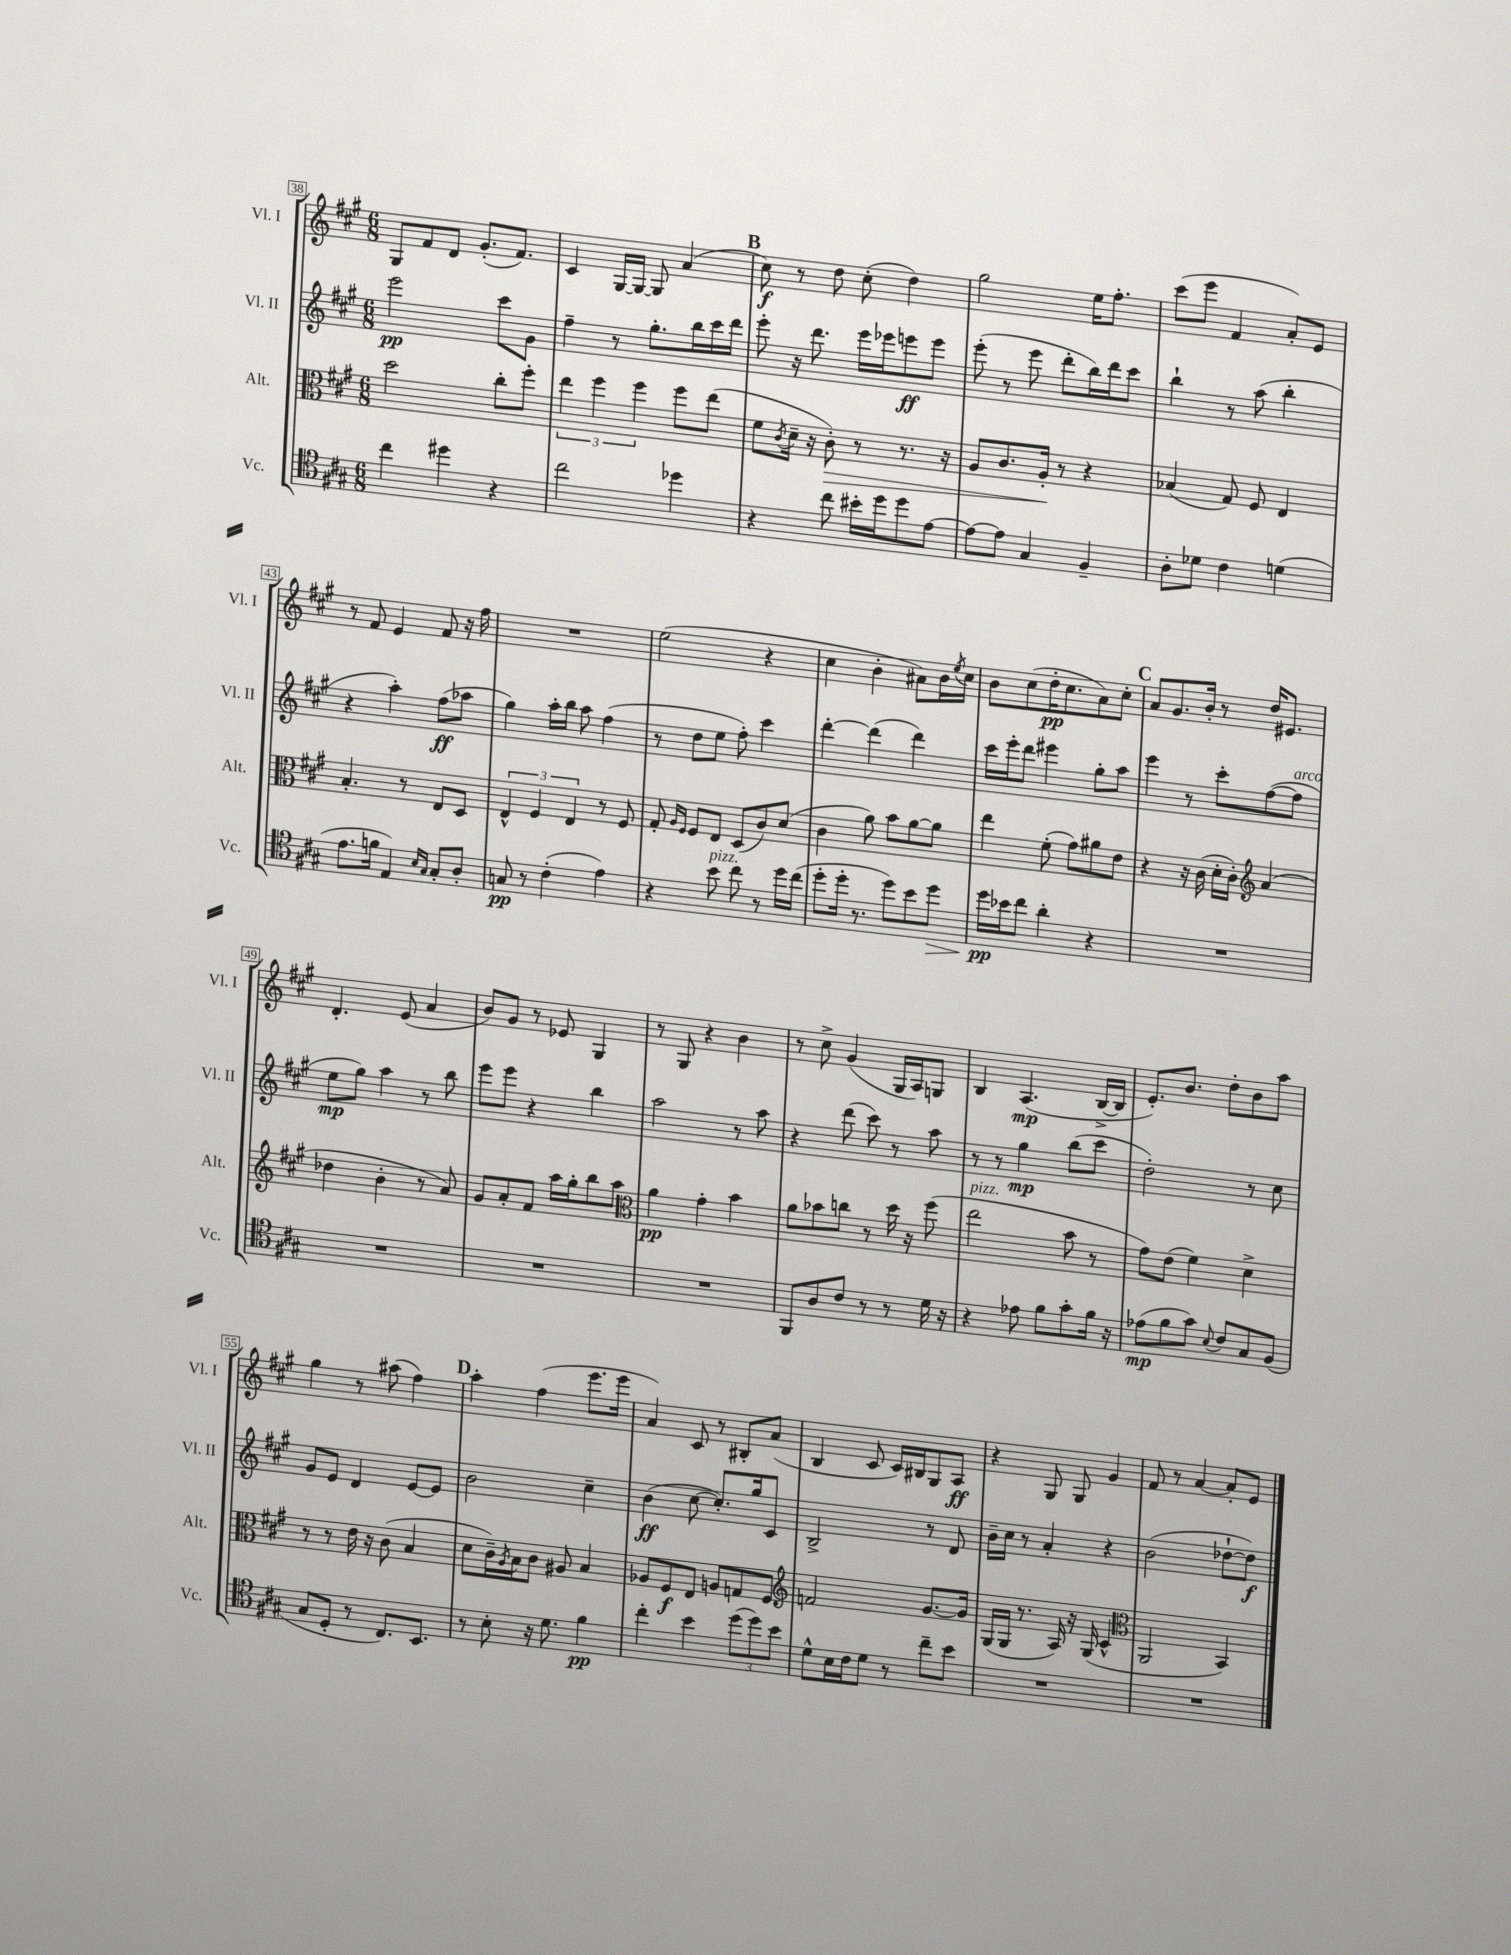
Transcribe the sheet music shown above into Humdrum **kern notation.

**kern	**dynam	**kern	**dynam	**kern	**dynam	**kern	**dynam
*part4	*part4	*part3	*part3	*part2	*part2	*part1	*part1
*staff4	*staff4	*staff3	*staff3	*staff2	*staff2	*staff1	*staff1
*I"Vc.	*	*I"Alt.	*	*I"Vl. II	*	*I"Vl. I	*
*I'Vc.	*	*I'Alt.	*	*I'Vl. II	*	*I'Vl. I	*
*clefC4	*	*clefC3	*	*clefG2	*	*clefG2	*
*k[f#c#g#]	*	*k[f#c#g#]	*	*k[f#c#g#]	*	*k[f#c#g#]	*
*M6/8	*	*M6/8	*	*M6/8	*	*M6/8	*
=38	=38	=38	=38	=38	=38	=38	=38
4cc#\	.	2dd\	.	2eee\	pp	8G#/L	.
.	.	.	.	.	.	8f#/	.
4dd#X\	.	.	.	.	.	8d/J	.
.	.	.	.	.	.	(8.g#'/L	.
4r	.	8cc#'\L	.	8ccc#\L	.	.	.
.	.	.	.	.	.	8.f#/J)	.
.	.	8ff#'\J	.	8g#\J	.	.	.
=39	=39	=39	=39	=39	=39	=39	=39
2cc#\	.	6ee\	.	4ff#~\	.	4c#/	.
.	.	6ff#\	.	.	.	.	.
.	.	.	.	8r	.	[16G#/LL	.
.	.	.	.	.	.	16G#/JJ_	.
.	.	6ff#\	.	.	.	.	.
.	.	.	.	8.gg#'\L	.	8G#/]	.
4dd-X\	.	8ff#\L	.	.	.	(4a/	.
.	.	.	.	16bb\L	.	.	.
.	.	(8ee\J	.	16ccc#\	.	.	.
.	.	.	.	16ddd\JJ	.	.	.
!!LO:REH:place=s1:t=B
=40	=40	=40	=40	=40	=40	=40	=40
4r	.	8f#\L	.	8eee'\	.	8cc#\)	f
.	.	8qc#/	.	.	.	.	.
.	.	16d~\Jk	.	16r	.	8r	.
.	.	16r	.	8.ddd\	.	.	.
!	!	!	!LO:HP:b	!	!	!	!
8cc#\	.	8c#'\)	>	.	.	8dd\	.
16b#X'\LL	.	8r	.	16eee\LL	.	(8cc#'\	.
16dd\J	.	.	.	16eee-X\J	.	.	.
8dd\	.	8.r	.	8eeen\	ff	4dd\)	.
[8e\J	.	.	.	8eee\J	.	.	.
.	.	16r	.	.	.	.	.
=41	=41	=41	=41	=41	=41	=41	=41
8e\L_	.	8A/L	.	(8eee'\	.	2gg#\	.
8e\J]	.	8.c#/	.	8r	.	.	.
4G#/	.	.	.	8eee\	.	.	.
.	.	16A'/Jk	.	.	.	.	.
.	.	8r	]	8ddd'\L	.	.	.
4F#~/	.	4r	.	16bb\L)	.	16ee\KL	.
.	.	.	.	16ddd\J	.	8.ff#'\J	.
.	.	.	.	8ccc#\J	.	.	.
=42	=42	=42	=42	=42	=42	=42	=42
8A'\L	.	(4B-X/	.	4bb`\	.	(8ccc#\L	.
8d-X\J	.	.	.	.	.	8eee\J	.
4c#\	.	8G#/)	.	8r	.	4f#/	.
.	.	8F#/	.	(8aa\	.	.	.
(4dn\	.	4E/	.	4bb'\	.	8a'/L)	.
.	.	.	.	.	.	8e/J	.
!!LO:LB:g=z
=43	=43	=43	=43	=43	=43	=43	=43
8.e\L	.	4.B'/	.	4r	.	8r	.
.	.	.	.	.	.	8f#/	.
16fn\Jk	.	.	.	.	.	.	.
4E/)	.	.	.	4aa'\)	.	4e/	.
.	.	8r	.	.	.	.	.
16qqB/LL	.	.	.	.	.	.	.
16qqG#/JJ	.	.	.	.	.	.	.
8G#'/L	.	8E/L	.	(8ff#\L	ff	8f#/	.
8A'/J	.	8D/J	.	8aa-X\J	.	16r	.
.	.	.	.	.	.	16ff#\	.
=44	=44	=44	=44	=44	=44	=44	=44
8Gn/	pp	6E^^/	.	4gg#\)	.	2.r	.
8r	.	.	.	.	.	.	.
.	.	6F#/	.	.	.	.	.
(4c#'\	.	.	.	16aa'\LL	.	.	.
.	.	.	.	16bb\JJ	.	.	.
.	.	6E/	.	.	.	.	.
.	.	.	.	8aa\	.	.	.
4e\)	.	8r	.	(4ff#\	.	.	.
.	.	8F#/	.	.	.	.	.
=45	=45	=45	=45	=45	=45	=45	=45
4r	.	8G#'/	.	8r	.	(2ee\	.
.	.	16qqA/LL	.	.	.	.	.
.	.	16qqF#/JJ	.	.	.	.	.
.	.	8F#/L	.	8dd\L	.	.	.
!LO:TX:a:i:t=pizz.	!	!	!	!	!	!	!
8b\	.	8E/J	.	8ee\J	.	.	.
8cc#\	.	(8D/L	.	8ff#'\)	.	.	.
8r	.	8c#/)	.	4ccc#\	.	4r	.
16dd\LL	.	(8d/J	.	.	.	.	.
(16cc#\JJ	.	.	.	.	.	.	.
=46	=46	=46	=46	=46	=46	=46	=46
8dd'\L	.	4c#\	.	[4ddd'\	.	4cc#\	.
16dd'\Jk	.	.	.	.	.	.	.
8.r	.	.	.	.	.	.	.
.	.	8a\)	.	(4ddd\]	.	4b'\	.
8dd\L)	.	8b\L	.	.	.	.	.
8b\	.	[8a\	.	4ddd\)	.	8a#X\L)	.
!	!LO:HP:b	!	!	!	!	!	!
8dd\J	>	8a\J]	.	.	.	16b\L	.
.	.	.	.	.	.	8qee/	.
.	.	.	.	.	.	16cc#\JJ	.
=47	=47	=47	=47	=47	=47	=47	=47
16dd\LL	pp	4ee\	.	16ccc#\LL	.	8b\L	.
16b-X\J	]	.	.	16eee'\J	.	.	.
8cc#\J	.	.	.	8ddd\J	.	(8cc#\	.
4a'\	.	(8f#'\	.	4eee#X\	.	16dd'\K	pp
.	.	.	.	.	.	8.cc#\	.
.	.	8g#\L)	.	.	.	.	.
4r	.	8a#X\	.	8gg#'\L	.	8a\)	.
.	.	8e\J	.	8aa\J	.	8cc#'\J	.
!!LO:REH:place=s1:t=C
=48	=48	=48	=48	=48	=48	=48	=48
2.r	.	4r	.	4eee\	.	8a/L	.
.	.	.	.	.	.	8.g#/	.
.	.	16r	.	8r	.	.	.
.	.	(16c#\	.	.	.	16b'/Jk	.
.	.	16d'\LL	.	8ccc#'\L	.	8r	.
.	.	16c#'\JJ)	.	.	.	.	.
*	*	*clefG2	*	*	*	*	*
.	.	(4a/	.	([8ff#\	.	16dd/KL	.
.	.	.	.	.	.	8.e#X/J	.
!	!	!	!	!LO:TX:a:i:t=arco	!	!	!
.	.	.	.	8ff#\J]	.	.	.
!!LO:LB:g=z
=49	=49	=49	=49	=49	=49	=49	=49
2.r	.	4dd-X\	.	8ee\L	mp	4.d'/	.
.	.	.	.	8gg#\J)	.	.	.
.	.	4b'\	.	4aa\	.	.	.
.	.	.	.	.	.	(8e/	.
.	.	8r	.	8r	.	4a/	.
.	.	8a/)	.	8bb\	.	.	.
=50	=50	=50	=50	=50	=50	=50	=50
2.r	.	8g#/L	.	8eee\L	.	8b/L)	.
.	.	8a'/	.	8eee\J	.	8g#/J	.
.	.	8f#/J	.	4r	.	8r	.
.	.	16aa\LL	.	.	.	8e-X/	.
.	.	16gg#'\J	.	.	.	.	.
.	.	8bb\	.	4bb\	.	4G#/	.
.	.	8aa\J	.	.	.	.	.
=51	=51	=51	=51	=51	=51	=51	=51
*	*	*clefC3	*	*	*	*	*
2.r	.	4a\	pp	2aa\	.	8r	.
.	.	.	.	.	.	8G#/	.
.	.	4g#'\	.	.	.	4r	.
.	.	4b\	.	8r	.	4b\	.
.	.	.	.	8aa\	.	.	.
=52	=52	=52	=52	=52	=52	=52	=52
8FF#/L	.	8a\L	.	4r	.	8r	.
8A/	.	8b-X\	.	.	.	8cc#^\	.
8c#/J	.	8ccn\J	.	(8ddd\	.	(4g#/	.
8r	.	8r	.	8ccc#\)	.	.	.
8r	.	16dd\	.	8r	.	16G#/LL	.
.	.	16r	.	.	.	16A/J)	.
16d\	.	(8ff#\	.	8aa\	.	8Gn/J	.
16r	.	.	.	.	.	.	.
=53	=53	=53	=53	=53	=53	=53	=53
!	!	!LO:TX:a:i:t=pizz.	!	!	!	!	!
4r	.	2ee\	.	8r	.	4B/	.
.	.	.	.	8r	.	.	.
8e-X\	.	.	.	4gg#\	mp	(4.A/	mp
8f#\L	.	.	.	.	.	.	.
8g#'\	.	8b\	.	(8bb\L	.	.	.
16f#\Jk	.	8r	.	8ccc#\J	.	[16B^/LL	.
16r	.	.	.	.	.	16B/JJ]	.
=54	=54	=54	=54	=54	=54	=54	=54
(8e-X\L	mp	8g#\L)	.	2dd'\)	.	8.e'/L)	.
8f#\	.	(8e\J	.	.	.	.	.
.	.	.	.	.	.	8.b/J	.
8g#\J)	.	4f#\)	.	.	.	.	.
8qqB/	.	.	.	.	.	.	.
8c#/L	.	.	.	.	.	8dd'\L	.
8G#/	.	4d^\	.	8r	.	8b\	.
(8F#/J	.	.	.	8cc#\	.	8aa\J	.
!!LO:LB:g=z
=55	=55	=55	=55	=55	=55	=55	=55
8G#/L	.	8r	.	8g#/L	.	4gg#\	.
8D'/J	.	8r	.	8e/J	.	.	.
8r	.	16e\	.	4d/	.	8r	.
.	.	16r	.	.	.	.	.
8.C#/L)	.	(8c#\	.	.	.	(8aa#X\	.
.	.	4B/	.	[8e/L	.	4ff#\)	.
8.BB/J	.	.	.	.	.	.	.
.	.	.	.	8e/J]	.	.	.
!!LO:REH:place=s1:t=D
=56	=56	=56	=56	=56	=56	=56	=56
8r	.	8d\L	.	2b\	.	4aa'\	.
8B'\	.	16c#~\L)	.	.	.	.	.
.	.	8qA/	.	.	.	.	.
.	.	16B\J	.	.	.	.	.
16r	.	8c#\J	.	.	.	(4ff#\	.
8.d\	.	.	.	.	.	.	.
.	.	8A#X/	.	.	.	.	.
4f#\	pp	4B/	.	4cc#~\	.	8.eee\L	.
.	.	.	.	.	.	16eee\Jk	.
=57	=57	=57	=57	=57	=57	=57	=57
4cc#'\	.	8A-X/L	.	(4b\	ff	4a/)	.
.	.	8F#/	f	.	.	.	.
4b\	.	8E/J	.	[8cc#\	.	8c#/	.
.	.	8An/L	.	8.cc#'/L])	.	8r	.
(12dd\L	.	8Gn/	.	.	.	8B#X'/L	.
.	.	.	.	16gg#/k	.	.	.
12dd\)	.	.	.	.	.	.	.
.	.	8F#/J	.	8c#/J	.	(8a/J	.
12b\J	.	.	.	.	.	.	.
=58	=58	=58	=58	=58	=58	=58	=58
*	*	*clefG2	*	*	*	*	*
8d^^\L	.	2fn/	.	2B^/	.	4B/	.
16B\L	.	.	.	.	.	.	.
16c#\J	.	.	.	.	.	.	.
8d\J	.	.	.	.	.	8c#/	.
8r	.	.	.	.	.	16c#/LL)	.
.	.	.	.	.	.	16B#X/J	.
8cc#~\L	.	[8.g#/L	.	8r	.	8G#/	.
8b\J	.	.	.	8d/	.	8A/J	ff
.	.	16g#/Jk]	.	.	.	.	.
=59	=59	=59	=59	=59	=59	=59	=59
2.r	.	(16G#/LL	.	16b~\LL	.	4r	.
.	.	16G#/JJ	.	16cc#\JJ	.	.	.
.	.	8.r	.	8r	.	.	.
.	.	.	.	4a'/	.	8G#/	.
.	.	16A/)	.	.	.	.	.
.	.	16r	.	.	.	8G#/	.
.	.	(16G#/	.	.	.	.	.
.	.	4c#^^/	.	4r	.	4g#/	.
=60	=60	=60	=60	=60	=60	=60	=60
*	*	*clefC3	*	*	*	*	*
2.r	.	2AA/	.	(2b\	.	8f#/	.
.	.	.	.	.	.	8r	.
.	.	.	.	.	.	[4a/	.
.	.	4BB/)	.	[8dd-X`\L	.	8a'/L]	.
.	.	.	.	8dd-\J])	f	8e/J	.
==	==	==	==	==	==	==	==
*-	*-	*-	*-	*-	*-	*-	*-
